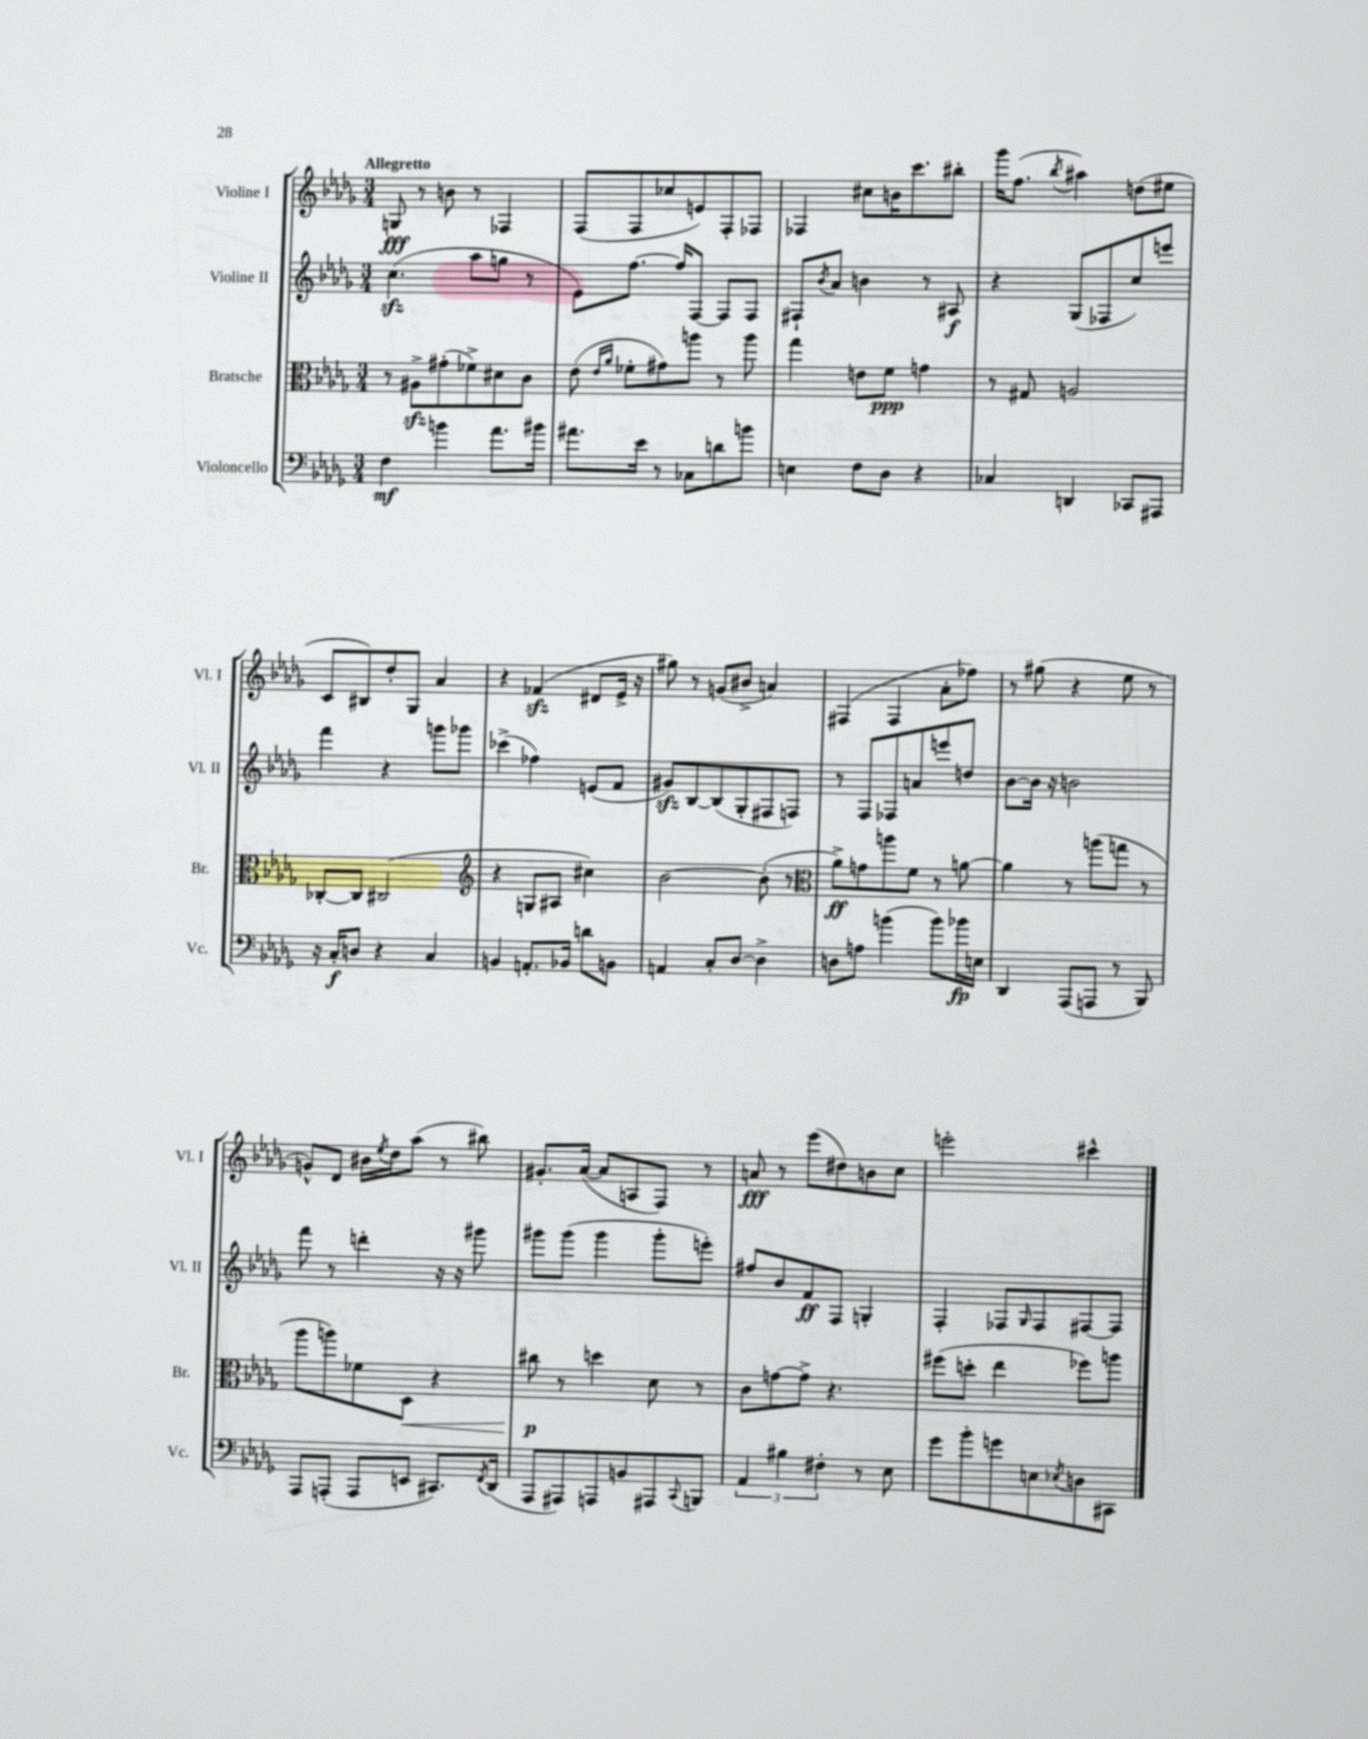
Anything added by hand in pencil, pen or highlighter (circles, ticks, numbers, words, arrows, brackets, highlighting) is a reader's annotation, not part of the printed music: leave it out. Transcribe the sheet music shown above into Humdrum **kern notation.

**kern	**kern	**kern	**kern
*staff4	*staff3	*staff2	*staff1
*clefF4	*clefC3	*clefG2	*clefG2
*k[b-e-a-d-g-]	*k[b-e-a-d-g-]	*k[b-e-a-d-g-]	*k[b-e-a-d-g-]
*M3/4	*M3/4	*M3/4	*M3/4
4F\	8r	(4.cc\	8G/
.	8A#^\L	.	8r
4b\	(8g#'\	.	8b\
.	8f-^\)	8aa-\L	8r
8.a-\L	8d#\	8gg\J	4F-/
.	8c\J	8r	.
16b#\Jk	.	.	.
=	=	=	=
8.a#\L	(8e-\	8e-\L)	(8F/L
.	16qqe-/LL	.	.
.	16qqa-/JJ	.	.
.	8f-'\L	[8.ff\J	8F/
16e-\Jk	.	.	.
8r	8g#\)	.	8cc-/
.	.	16ff/]LK	.
8C-\L	8aa\J	[8F/J	8e/)
8d\	8r	8F/]L	8F'/
8b\J	8aa\	8F/J	8F-/J
=	=	=	=
4E\	4gg-\	8F#`/L	4F-/
.	.	8qb-/	.
.	.	8a-/J	.
8F\L	8e\L	4b\	8cc#\L
8D-\J	8f\J	.	16b\K
.	.	.	8.ccc\
4r	4g\	8r	.
.	.	8A#/	8bb#'\J
=	=	=	=
4C-/	8r	4r	16ggg-\LK
.	.	.	(8.ff\J
.	8G#/	.	.
.	.	.	8qbb-/
4DD/	2A/	(8G-/L	4aa#\)
.	.	8F-/	.
8CC-/L	.	8cc/)	(8dd\L
8AAA#/J	.	8eee/J	8ee#\J
=	=	=	=
16r	[8C-'/L	4fff\	8c/L
16C'/LK	.	.	.
8D/J	8C-/]J	.	8B#/)
4r	(2C#/	4r	8dd-'/
.	.	.	8G-/J
4C/	.	8ggg\L	4a-/
.	.	8ggg-\J	.
=	=	=	=
*	*clefG2	*	*
4BB/	4r	(4ccc-^\	4r
8.AA'/L	8G/L	4ff-\)	(4f-/
.	8A#/J	.	.
16BB-/Jk	.	.	.
8d\L	4cc#\)	(8e/L	8d#/L
8BB\J	.	8f/J	16e-^/Jk
.	.	.	16r
=	=	=	=
4AA/	[2b-\	8g#/L)	8gg#\)
.	.	[8B-/	8r
8C'/L	.	(8B-/]	(8g/L
[8D-/J	.	8G-'/	8b#^/J
4D-^\]	(8b-'\]	8F#/	4a/)
.	8r	8F/J)	.
=	=	=	=
*	*clefC3	*	*
8D\L	8a-^\L)	8r	(4F#/
8A\J	8g\	8F/L	.
(4b\	8aa\	8F-/	4F#/
.	8f\J	8a/	.
8b\L)	8r	8eee/	8a-'\L
16b-\L	[8a\	8dd/J	8ff-\J)
16E\JJ	.	.	.
=	=	=	=
4DD-/	4a\]	[8b-\L	8r
.	.	16b-\]Jk	(8gg#\
.	.	16r	.
(8AAA-/L	8r	2b\	4r
8AAA/J	(8aa\L	.	.
8r	8gg\J	.	8ee-\
8BBB-/)	8r	.	8r
=	=	=	=
8AAA-/L	8aa-\L	8fff\	8g^^/L)
(8AAA'/J	8aa\)	8r	8d-/J
8AAA/L	8f-\	4ddd'\	16b#\LL
.	.	.	8qee-/
.	.	.	16dd-\J
8EE/J	8D-\J	.	(8aa-\J
8.CC#/L)	4r	16r	8r
.	.	16r	.
.	.	8ggg#\	8bb#\)
8qFF/	.	.	.
(16DD-/Jk	.	.	.
=	=	=	=
8AAA-/L	8cc#\	8ggg#\L	8.g#'/L
8AAA#/)	8r	(8ggg#\J	.
.	.	.	([16a-/Jk
8AAA/	4dd\	4ggg#\	8a-/]L
8BB/	.	.	8A/
8AAA#/	8d-\	8ggg#'\L	8F/J)
8qqCC/	.	.	.
8BBB/J	8r	8eee'\J)	8r
=	=	=	=
6AA-/	8c\L	8ff#/L	8a/
.	[8g\	8b-/	8r
6B#\	.	.	.
.	8g^\]J	8f/	(8eee-\L
6F#'\	.	.	.
.	4.r	8F/J	8dd#\)
8r	.	4G'/	8b\
8E-\	.	.	8cc\J
=	=	=	=
8g-\L	(8ff#\L	4F'/	2eee'\
8b-'\	8dd'\J	.	.
8g\	4ee-\	8F-/L	.
.	.	16qqG-/	.
8E\	.	8F-/	.
8qE-/	.	.	.
8D\	8ff-\L)	[8F#/	4ccc#^^\
8CC#\J	8aa\J	8F#/]J	.
==	==	==	==
*-	*-	*-	*-
